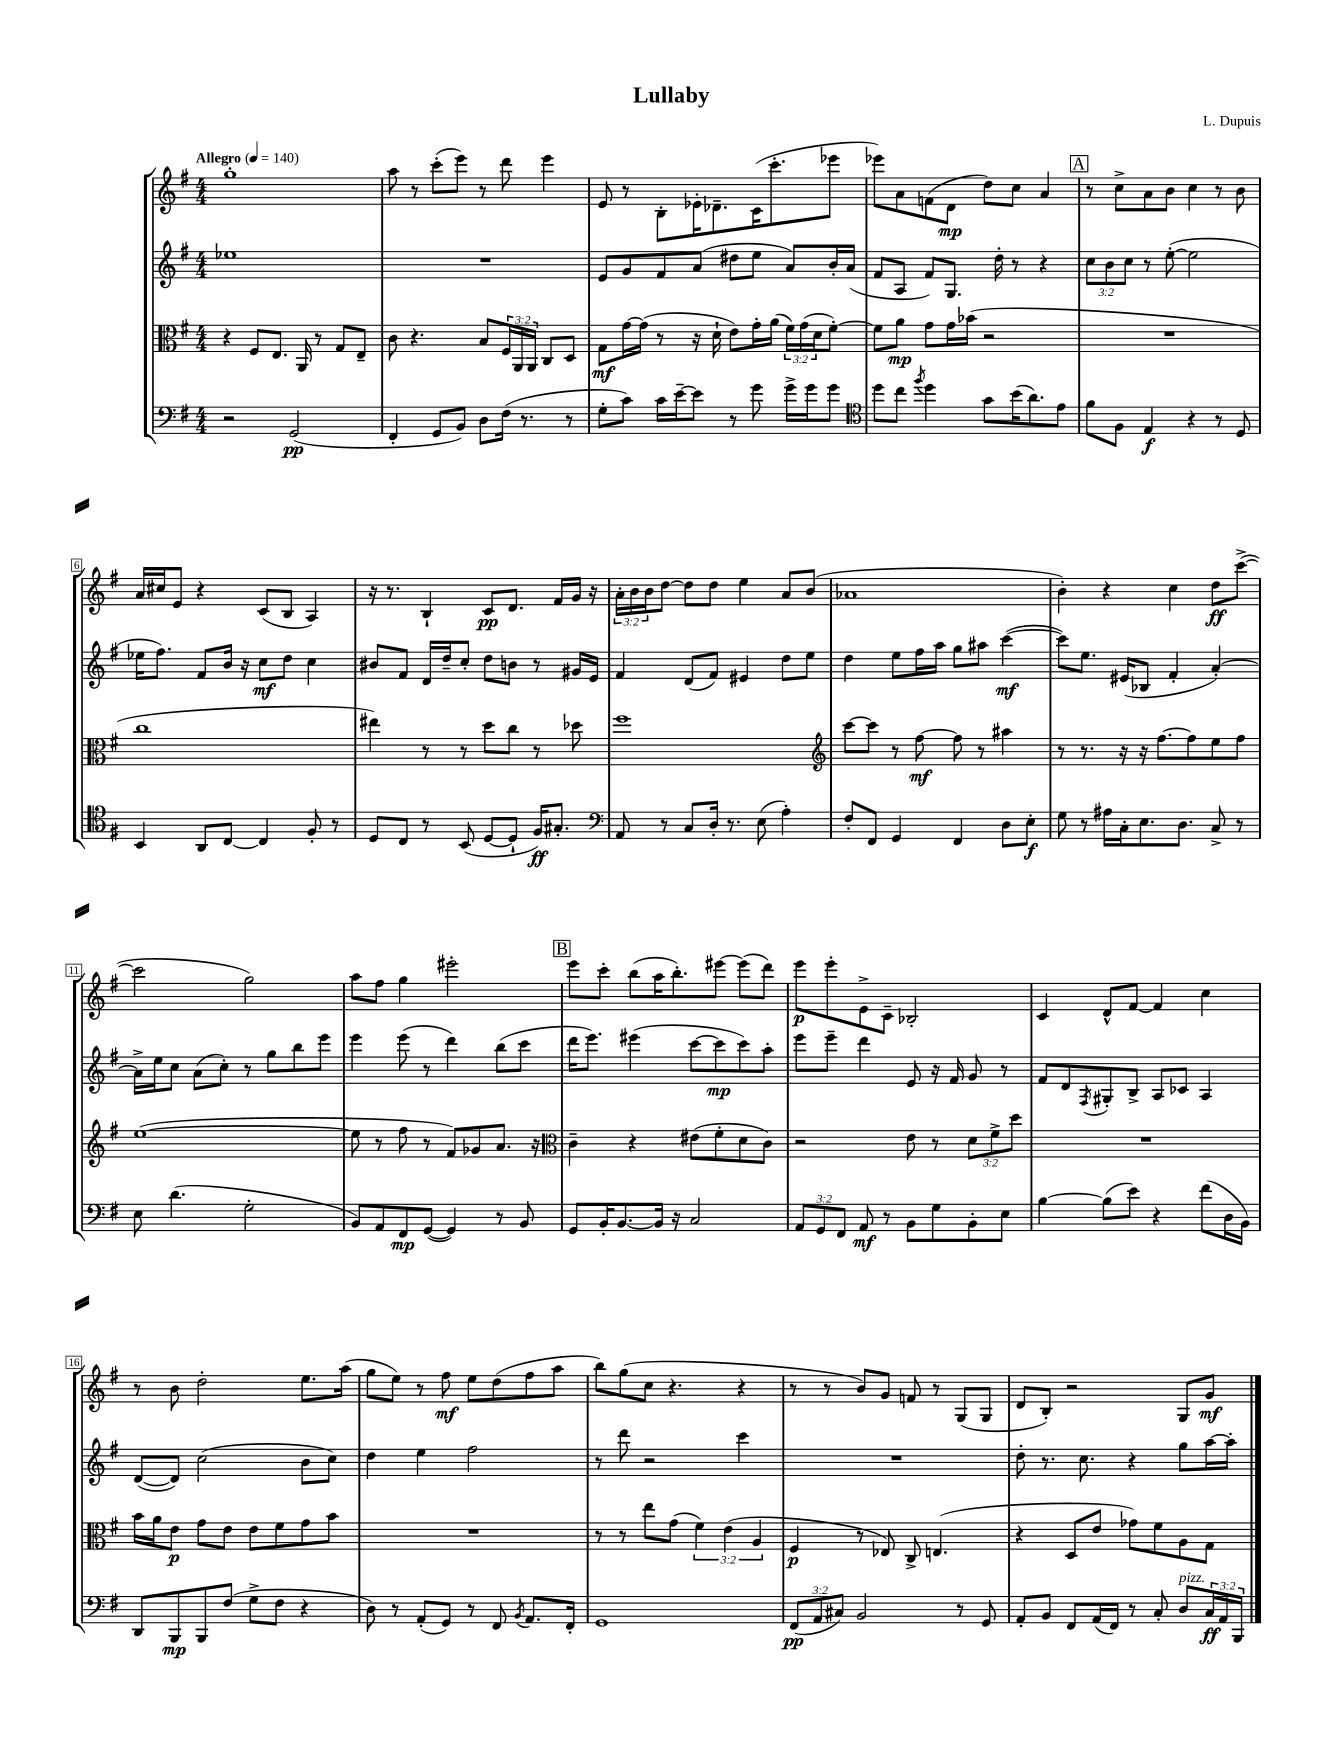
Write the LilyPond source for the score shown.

\header { title = "Lullaby" composer = "L. Dupuis" }
<<
\new StaffGroup <<
\new Staff = "s0" {
    \clef treble \key g \major \numericTimeSignature \time 4/4 \override Staff.TupletNumber.text = #tuplet-number::calc-fraction-text \tempo "Allegro" 4 = 140
    g''1-. |
    a''8 r8 c'''8-.( e'''8) r8 d'''8 e'''4 |
    e'8 r8 b8-. ees'16-. des'8.-- c'16( c'''8.-. ees'''8 |
    ees'''8) a'8 f'8( d'8\mp d''8) c''8 a'4 |
    \mark \markup { \box "A" } r8 c''8-> a'8 b'8 c''4 r8 b'8 |
    a'16 cis''16 e'8 r4 c'8( b8 a4) |
    r16 r8. b4-! c'8\pp d'8. fis'16 g'16 r16 |
    \tuplet 3/2 { a'16-. b'16 b'16 } d''8~ d''8 d''8 e''4 a'8 b'8( |
    aes'1 |
    b'4-.) r4 c''4 d''8\ff c'''8~->( |
    c'''2 g''2) |
    a''8 fis''8 g''4 eis'''2-. |
    \mark \markup { \box "B" } e'''8 c'''8-. b''8( a''16 b''8.-.) eis'''8~ eis'''8( d'''8) |
    e'''8\p e'''8-. e'8-> c'8-- bes2-. |
    c'4 d'8-^ fis'8~ fis'4 c''4 |
    r8 b'8 d''2-. e''8. a''16( |
    g''8 e''8) r8 fis''8\mf e''8 d''8( fis''8 a''8 |
    b''8) g''8( c''8 r4. r4 |
    r8 r8 b'8) g'8 f'8 r8 g8( g8 |
    d'8 b8-.) r2 g8 g'8\mf \bar "|." |
}
\new Staff = "s1" {
    \clef treble \key g \major \numericTimeSignature \time 4/4 \override Staff.TupletNumber.text = #tuplet-number::calc-fraction-text
    ees''1 |
    R1 |
    e'8 g'8 fis'8 a'8( dis''8 e''8 a'8) b'16-. a'16( |
    fis'8 a8 fis'8) g8. d''16-. r8 r4 |
    \mark \markup { \box "A" } \tuplet 3/2 { c''8 b'8 c''8 } r8 e''8~-.( e''2 |
    ees''16 fis''8.) fis'8 b'16 r16 c''8\mf d''8 c''4 |
    bis'8 fis'8 d'16 d''16-- c''8-. d''8 b'8 r8 gis'16 e'16 |
    fis'4 d'8( fis'8) eis'4 d''8 e''8 |
    d''4 e''8 fis''16 a''16 g''8 ais''8 c'''4~\mf( |
    c'''8) e''8. eis'16( bes8 fis'4-. a'4~-.) |
    a'16-> e''16 c''8 a'8( c''8-.) r8 g''8 b''8 e'''8 |
    e'''4 e'''8( r8 d'''4) b''8( c'''8 |
    \mark \markup { \box "B" } d'''16 e'''8.) eis'''4( c'''8~ c'''8\mp c'''8) a''8-. |
    e'''8 e'''8-- d'''4 e'8 r16 fis'16 g'8 r8 |
    fis'8 d'8 \acciaccatura { fis8 } gis8-. b8-> a8 ces'8 a4 |
    d'8~( d'8) c''2( b'8 c''8) |
    d''4 e''4 fis''2 |
    r8 d'''8 r2 c'''4 |
    R1 |
    d''8-. r8. c''8. r4 g''8 a''16~ a''16-. \bar "|." |
}
\new Staff = "s2" {
    \clef alto \key g \major \numericTimeSignature \time 4/4 \override Staff.TupletNumber.text = #tuplet-number::calc-fraction-text
    r4 fis8 e8. a,16 r8 g8 e8-- |
    c'8 r4. b8 \tuplet 3/2 { fis16 a,16 a,16 } c8 d8 |
    g8\mf g'16~ g'16( r8 r16 d'16-! e'8) g'16-. a'16( \tuplet 3/2 { fis'16) g'16( d'16 } fis'8~-.) |
    fis'8 a'8\mp g'8 g'16 bes'16( r2 |
    \mark \markup { \box "A" } R1 |
    c''1 |
    eis''4) r8 r8 d''8 c''8 r8 des''8 |
    fis''1 |
    \clef treble c'''8~ c'''8 r8 fis''8~\mf fis''8 r8 ais''4 |
    r8 r8. r16 r16 fis''8.~ fis''8 e''8 fis''8 |
    e''1~( |
    e''8 r8 fis''8 r8 fis'8) ges'8 a'8. r16 |
    \mark \markup { \box "B" } \clef alto c'4-- r4 eis'8( fis'8-. d'8 c'8) |
    r2 e'8 r8 \tuplet 3/2 { d'8 fis'8-> d''8 } |
    R1 |
    b'16 a'16 e'8\p g'8 e'8 e'8 fis'8 g'8 b'8 |
    R1 |
    r8 r8 e''8 g'8( \tuplet 3/2 { fis'4) e'4( a4 } |
    fis4\p r8 ees8) c8-> e4.( |
    r4 d8 e'8 ges'8) fis'8 a8 g8 \bar "|." |
}
\new Staff = "s3" {
    \clef bass \key g \major \numericTimeSignature \time 4/4 \override Staff.TupletNumber.text = #tuplet-number::calc-fraction-text
    r2 g,2\pp( |
    fis,4-. g,8 b,8) d8 fis16( r8. r8 |
    g8-. c'8) c'16 e'16~-- e'8 r8 g'8 g'16-> g'16 g'8 |
    \clef tenor d''8 c''8 \acciaccatura { fis''8 } d''4 g'8 b'16( a'8.) e'8 |
    \mark \markup { \box "A" } fis'8 fis8 e4\f r4 r8 d8 |
    b,4 a,8 c8~ c4 fis8-. r8 |
    d8 c8 r8 b,8( d8~ d8-! fis16\ff) gis8.-. |
    \clef bass a,8 r8 c8 d16-. r8. e8( a4-.) |
    fis8-. fis,8 g,4 fis,4 d8 e8-.\f |
    g8 r8 ais16 c16-. e8. d8. c8-> r8 |
    e8 d'4.( g2-. |
    b,8) a,8 fis,8\mp g,8~( g,4) r8 b,8 |
    \mark \markup { \box "B" } g,8 b,16-. b,8.~ b,16 r16 c2 |
    \tuplet 3/2 { a,8 g,8 fis,8 } a,8\mf r8 b,8 g8 b,8-. e8 |
    b4~ b8( e'8) r4 fis'8( d16 b,16) |
    d,8 b,,8\mp b,,8 fis8( g8-> fis8 r4 |
    d8) r8 a,8-.( g,8) r8 fis,8 \acciaccatura { b,8 } a,8. fis,16-. |
    g,1 |
    \tuplet 3/2 { fis,8\pp( a,8 cis8) } b,2 r8 g,8 |
    a,8-. b,8 fis,8 a,16( fis,16) r8 c8-. d8^\markup { \italic "pizz." } \tuplet 3/2 { c16\ff a,16 b,,16 } \bar "|." |
}
>>
>>
\layout { \context { \Score \override BarNumber.stencil = #(make-stencil-boxer 0.1 0.3 ly:text-interface::print) } }
